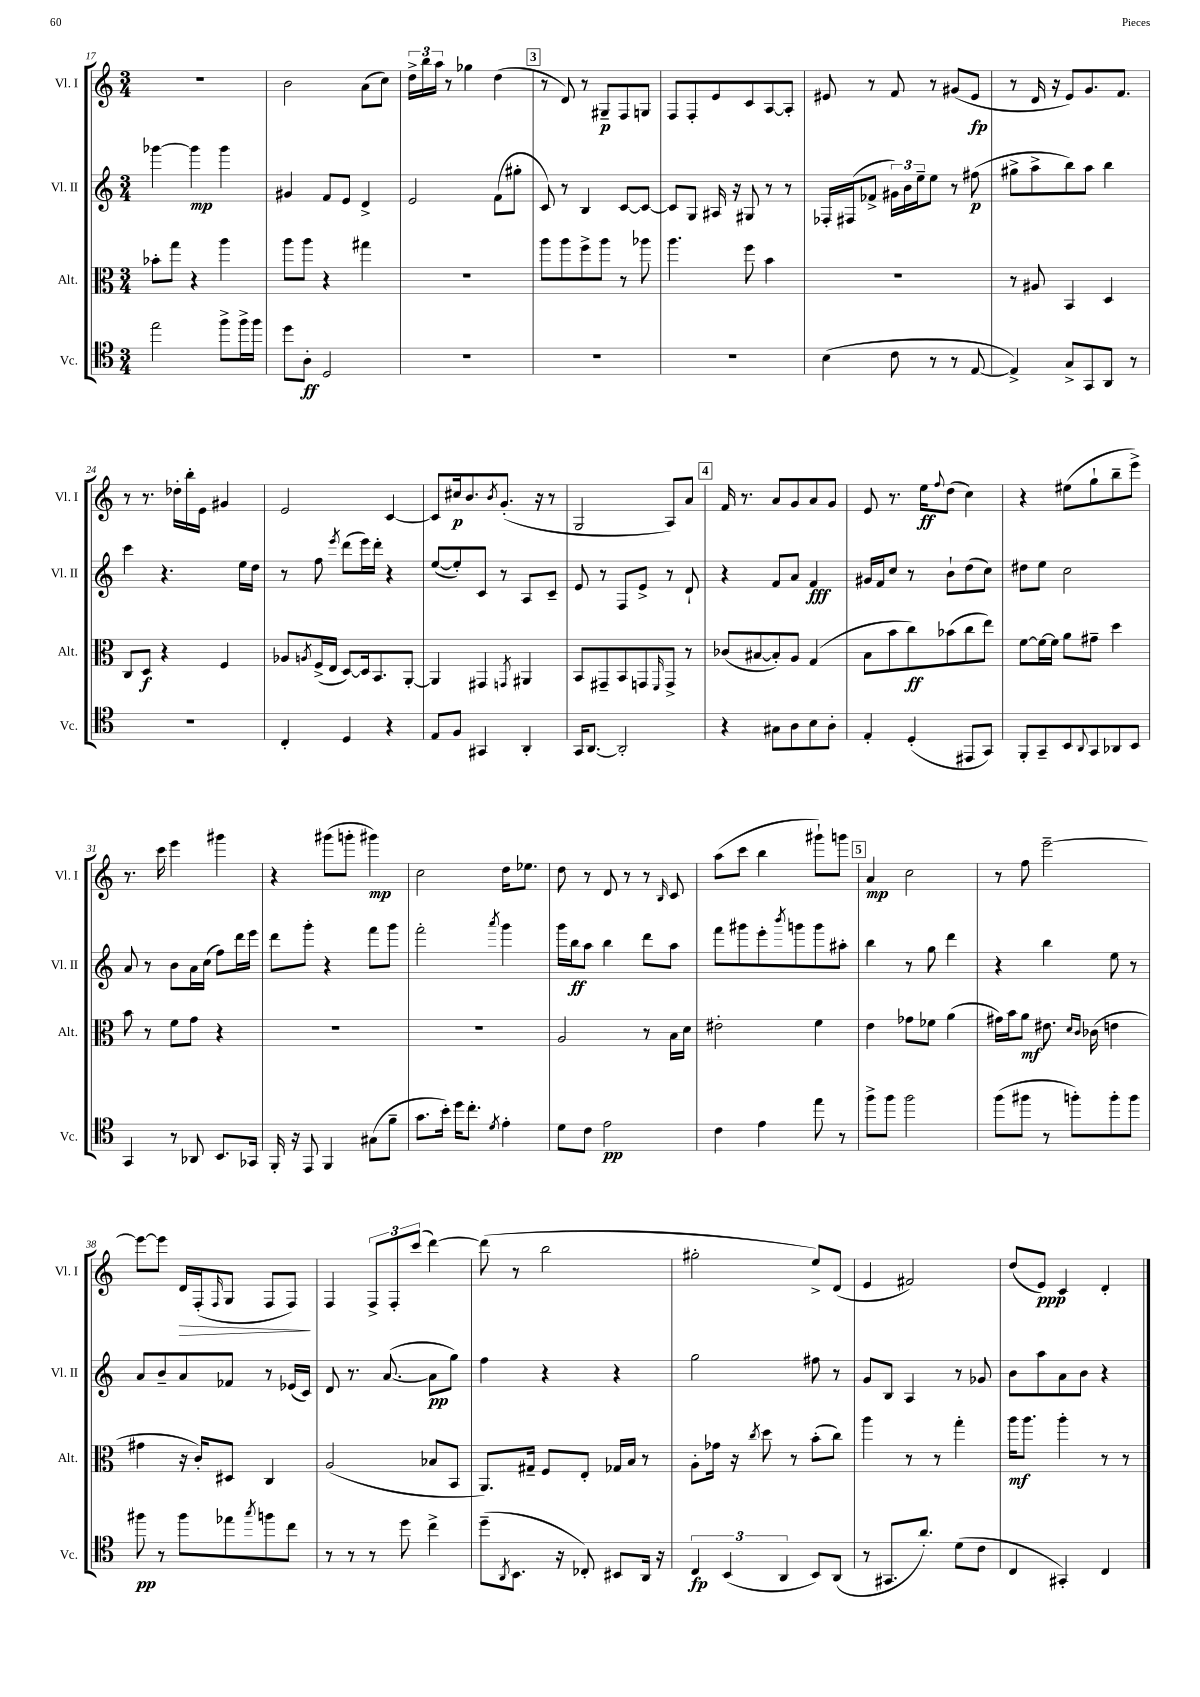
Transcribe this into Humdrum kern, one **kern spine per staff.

**kern	**dynam	**kern	**dynam	**kern	**dynam	**kern	**dynam
*part4	*part4	*part3	*part3	*part2	*part2	*part1	*part1
*staff4	*staff4	*staff3	*staff3	*staff2	*staff2	*staff1	*staff1
*I"Vc.	*	*I"Alt.	*	*I"Vl. II	*	*I"Vl. I	*
*I'Vc.	*	*I'Alt.	*	*I'Vl. II	*	*I'Vl. I	*
*clefC4	*	*clefC3	*	*clefG2	*	*clefG2	*
*k[]	*	*k[]	*	*k[]	*	*k[]	*
*M3/4	*	*M3/4	*	*M3/4	*	*M3/4	*
=17	=17	=17	=17	=17	=17	=17	=17
2ee\	.	8b-X'\L	.	[4ggg-X\	.	2.r	.
.	.	8gg\J	.	.	.	.	.
.	.	4r	.	4ggg-\]	mp	.	.
8ff^\L	.	4aa\	.	4ggg-\	.	.	.
16ff^\L	.	.	.	.	.	.	.
16ff\JJ	.	.	.	.	.	.	.
=18	=18	=18	=18	=18	=18	=18	=18
8dd\L	.	8aa\L	.	4g#X/	.	2b\	.
8A'\J	ff	8aa\J	.	.	.	.	.
2D/	.	4r	.	8f/L	.	.	.
.	.	.	.	8e/J	.	.	.
.	.	4gg#X\	.	4d^/	.	(8a\L	.
.	.	.	.	.	.	8cc\J)	.
=19	=19	=19	=19	=19	=19	=19	=19
2.r	.	2.r	.	2e/	.	24dd^\LL	.
.	.	.	.	.	.	24bb\	.
.	.	.	.	.	.	24aa\JJ	.
.	.	.	.	.	.	8r	.
.	.	.	.	.	.	4gg-X\	.
.	.	.	.	(8f\L	.	(4dd\	.
.	.	.	.	8gg#X'\J	.	.	.
!!LO:REH:place=s1:t=3
=20	=20	=20	=20	=20	=20	=20	=20
2.r	.	8aa\L	.	8c/)	.	8r	.
.	.	8aa\	.	8r	.	8d/)	.
.	.	8ff^\	.	4B/	.	8r	.
.	.	8aa\J	.	.	.	8G#X~/L	p
.	.	8r	.	[8c/L	.	8F/	.
.	.	8aa-X\	.	8c/J_	.	8Gn/J	.
=21	=21	=21	=21	=21	=21	=21	=21
2.r	.	4.aa\	.	8c/L]	.	8F/L	.
.	.	.	.	8G/J	.	8F'/	.
.	.	.	.	16A#X/	.	8e/	.
.	.	.	.	16r	.	.	.
.	.	8ff\	.	8G#X/	.	8c/	.
.	.	4b\	.	8r	.	[8A/	.
.	.	.	.	8r	.	8A'/J]	.
=22	=22	=22	=22	=22	=22	=22	=22
(4B\	.	2.r	.	16F-X'/LL	.	8e#X/	.
.	.	.	.	(16F#X/J	.	.	.
.	.	.	.	8f-X^/J	.	8r	.
8c\	.	.	.	24g#X\LL)	.	8f/	.
.	.	.	.	24b\	.	.	.
.	.	.	.	24ee~\J	.	.	.
8r	.	.	.	8ee\J	.	8r	.
8r	.	.	.	8r	.	(8g#X/L	.
[8E/	.	.	.	(8ff#X\	p	8e#/J	fp
=23	=23	=23	=23	=23	=23	=23	=23
4E^/])	.	8r	.	8gg#X^\L	.	8r	.
.	.	8A#X/	.	8aa^\	.	16d/	.
.	.	.	.	.	.	16r	.
8G^/L	.	4BB/	.	8bb\)	.	8e/L)	.
8GG/	.	.	.	8aa\J	.	8.g/	.
8AA/J	.	4D/	.	4bb\	.	.	.
.	.	.	.	.	.	8.f/J	.
8r	.	.	.	.	.	.	.
!!LO:LB:g=z
=24	=24	=24	=24	=24	=24	=24	=24
2.r	.	8C/L	.	4ccc\	.	8r	.
.	.	8D/J	f	.	.	8.r	.
.	.	4r	.	4.r	.	.	.
.	.	.	.	.	.	16dd-X'\LL	.
.	.	.	.	.	.	16bb'\	.
.	.	.	.	.	.	16e\JJ	.
.	.	4F/	.	.	.	4g#X/	.
.	.	.	.	16ee\LL	.	.	.
.	.	.	.	16dd\JJ	.	.	.
=25	=25	=25	=25	=25	=25	=25	=25
4C'/	.	8A-X/L	.	8r	.	2e/	.
.	.	8qAn/	.	.	.	.	.
.	.	(16F^/L	.	8ff\	.	.	.
.	.	16E/JJ	.	.	.	.	.
.	.	.	.	8qeee/	.	.	.
4D/	.	[8D/L)	.	(8ddd\L	.	.	.
.	.	16D/k]	.	16eee\L)	.	.	.
.	.	8.BB/	.	16ddd'\JJ	.	.	.
4r	.	.	.	4r	.	[4c/	.
.	.	[8AA'/J	.	.	.	.	.
=26	=26	=26	=26	=26	=26	=26	=26
8E/L	.	4AA/]	.	([8ee/L	.	8c/L]	.
8F/J	.	.	.	8ee'/])	.	16cc#X/k	p
.	.	.	.	.	.	8.b/	.
4GG#X/	.	4GG#X/	.	8c/J	.	.	.
.	.	.	.	.	.	8qb/	.
.	.	.	.	8r	.	(8.g'/J	.
.	.	8qGGn/	.	.	.	.	.
4AA'/	.	4AA#X/	.	8A/L	.	.	.
.	.	.	.	.	.	16r	.
.	.	.	.	8c~/J	.	8r	.
=27	=27	=27	=27	=27	=27	=27	=27
16GG/KL	.	8BB/L	.	8e/	.	2G/	.
[8.AA/J	.	.	.	.	.	.	.
.	.	8GG#X~/	.	8r	.	.	.
2AA'/]	.	8BB/	.	8F/L	.	.	.
.	.	8GGn/	.	8e^/J	.	.	.
.	.	16qqFF/	.	.	.	.	.
.	.	8GG^/J	.	8r	.	8A/L)	.
.	.	8r	.	8d`/	.	8a/J	.
!!LO:REH:place=s1:t=4
=28	=28	=28	=28	=28	=28	=28	=28
4r	.	(8c-X/L	.	4r	.	16f/	.
.	.	.	.	.	.	8.r	.
.	.	[8B#X/	.	.	.	.	.
8G#X\L	.	8B#'/])	.	8f/L	.	8a/L	.
8A\	.	8A/J	.	8a/J	.	8g/	.
8B\	.	(4G/	.	4f/	fff	8a/	.
8A'\J	.	.	.	.	.	8g/J	.
=29	=29	=29	=29	=29	=29	=29	=29
4E'/	.	8B\L	.	16g#X/LL	.	8e/	.
.	.	.	.	16f/J	.	.	.
.	.	8b\	.	8cc/J	.	8.r	.
(4D'/	.	8cc\)	ff	8r	.	.	.
.	.	.	.	.	.	16ee\KL	ff
.	.	.	.	.	.	8qqff/	.
.	.	(8b-X\	.	8b`\L	.	(8dd\J	.
8EE#X/L	.	8cc\	.	(8dd\	.	4cc\)	.
8GG/J)	.	8ee\J)	.	8cc\J)	.	.	.
=30	=30	=30	=30	=30	=30	=30	=30
8FF'/L	.	[8f\L	.	8dd#X\L	.	4r	.
8GG~/	.	16f\L_	.	8ee\J	.	.	.
.	.	16f\JJ]	.	.	.	.	.
8BB/	.	8a\L	.	2cc\	.	(8ee#X\L	.
8qqAA/	.	.	.	.	.	.	.
8GG/	.	8g#X~\J	.	.	.	8gg`\	.
8AA-X/	.	4dd\	.	.	.	8bb~\	.
8BB/J	.	.	.	.	.	8eee^\J)	.
!!LO:LB:g=z
=31	=31	=31	=31	=31	=31	=31	=31
4GG/	.	8b\	.	8a/	.	8.r	.
.	.	8r	.	8r	.	.	.
.	.	.	.	.	.	16ccc\	.
8r	.	8f\L	.	8b\L	.	4eee\	.
8AA-X/	.	8g\J	.	16a\L	.	.	.
.	.	.	.	(16cc\JJ	.	.	.
8.BB/L	.	4r	.	8ff\L)	.	4ggg#X\	.
.	.	.	.	16ddd\L	.	.	.
16GG-X/Jk	.	.	.	16eee\JJ	.	.	.
=32	=32	=32	=32	=32	=32	=32	=32
16FF'/	.	2.r	.	8ddd\L	.	4r	.
16r	.	.	.	.	.	.	.
8EE/	.	.	.	8ggg'\J	.	.	.
4FF/	.	.	.	4r	.	(8ggg#X\L	.
.	.	.	.	.	.	8gggn'\J	.
(8G#X\L	.	.	.	8fff\L	.	4ggg#X\)	mp
8f~\J	.	.	.	8ggg\J	.	.	.
=33	=33	=33	=33	=33	=33	=33	=33
8.g\L	.	2.r	.	2fff'\	.	2cc\	.
16b'\Jk)	.	.	.	.	.	.	.
16dd\KL	.	.	.	.	.	.	.
8.cc'\J	.	.	.	.	.	.	.
8qd/	.	.	.	8qaaa/	.	.	.
4e'\	.	.	.	4ggg\	.	16dd\KL	.
.	.	.	.	.	.	8.ee-X\J	.
=34	=34	=34	=34	=34	=34	=34	=34
8d\L	.	2A/	.	16ggg\LL	.	8dd\	.
.	.	.	.	16bb\J	ff	.	.
8c\J	.	.	.	8aa\J	.	8r	.
2e\	pp	.	.	4bb\	.	8d/	.
.	.	.	.	.	.	8r	.
.	.	8r	.	8ddd\L	.	8r	.
.	.	.	.	.	.	16qqB/	.
.	.	16B\LL	.	8aa\J	.	8c/	.
.	.	16d\JJ	.	.	.	.	.
=35	=35	=35	=35	=35	=35	=35	=35
4c\	.	2e#X'\	.	8fff\L	.	(8aa\L	.
.	.	.	.	8ggg#X\	.	8ccc\J	.
4e\	.	.	.	8eee'\	.	4bb\	.
.	.	.	.	8qbbb/	.	.	.
.	.	.	.	8gggn\	.	.	.
8ee\	.	4f\	.	8ggg\	.	8ggg#X`\L)	.
8r	.	.	.	8aa#X'\J	.	8gggn\J	.
!!LO:REH:place=s1:t=5
=36	=36	=36	=36	=36	=36	=36	=36
8ff^\L	.	4e\	.	4bb\	.	4a/	mp
8ff\J	.	.	.	.	.	.	.
2ff\	.	8g-X\L	.	8r	.	2cc\	.
.	.	8f-X\J	.	8gg\	.	.	.
.	.	(4a\	.	4ddd\	.	.	.
=37	=37	=37	=37	=37	=37	=37	=37
(8ff\L	.	16g#X\LL)	.	4r	.	8r	.
.	.	16b\J	.	.	.	.	.
8ff#X\J	.	8a\J	mf	.	.	8ff\	.
8r	.	8.e#X\	.	4bb\	.	[2eee~\	.
8ffn'\L)	.	.	.	.	.	.	.
.	.	16qqd/LL	.	.	.	.	.
.	.	16qqc/JJ	.	.	.	.	.
.	.	(16c-X\	.	.	.	.	.
8ff'\	.	4en\	.	8ee\	.	.	.
8ff\J	.	.	.	8r	.	.	.
!!LO:LB:g=z
=38	=38	=38	=38	=38	=38	=38	=38
8ff#X\	pp	4g#X\	.	8a/L	.	8eee\L_	.
8r	.	.	.	8b~/	.	8eee\J]	.
!	!	!	!	!	!	!	!LO:HP:b
8ff#\L	.	16r	.	8a/	.	16d/LL	>
.	.	16c'/KL)	.	.	.	(16F'/J	.
.	.	.	.	.	.	16qqF/	.
8ee-X\	.	8D#X/J	.	8f-X/J	.	8G/J	.
8qgg/	.	.	.	.	.	.	.
8ffn\	.	4C/	.	8r	.	8F/L	.
8cc\J	.	.	.	(16e-X/LL	.	8F/J)	.
.	.	.	.	16c/JJ)	.	.	.
.	.	.	.	.	.	.	]
=39	=39	=39	=39	=39	=39	=39	=39
8r	.	(2A/	.	8d/	.	4F/	.
8r	.	.	.	8.r	.	.	.
8r	.	.	.	.	.	12F^/L	.
.	.	.	.	([8.a/	.	.	.
.	.	.	.	.	.	12F'/	.
8dd\	.	.	.	.	.	.	.
.	.	.	.	.	.	(12ccc/J	.
4cc^\	.	8B-X/L	.	8a\L]	pp	[4ddd\)	.
.	.	8BB/J	.	8gg\J)	.	.	.
=40	=40	=40	=40	=40	=40	=40	=40
(8dd~\L	.	8.AA/L)	.	4ff\	.	(8ddd\]	.
8qAA/	.	.	.	.	.	.	.
8.BB\J	.	.	.	.	.	8r	.
.	.	16G#X~/Jk	.	.	.	.	.
.	.	8F/L	.	4r	.	2bb\	.
16r	.	.	.	.	.	.	.
8C-X'/)	.	8E'/J	.	.	.	.	.
8BB#X/L	.	16G-X/LL	.	4r	.	.	.
.	.	16B/JJ	.	.	.	.	.
16AA/Jk	.	8r	.	.	.	.	.
16r	.	.	.	.	.	.	.
=41	=41	=41	=41	=41	=41	=41	=41
6C/	fp	8A'\L	.	2gg\	.	2gg#X'\	.
.	.	16g-X\Jk	.	.	.	.	.
(6BB/	.	.	.	.	.	.	.
.	.	16r	.	.	.	.	.
.	.	8qcc/	.	.	.	.	.
.	.	8dd\	.	.	.	.	.
6AA/	.	.	.	.	.	.	.
.	.	8r	.	.	.	.	.
8BB/L)	.	(8b'\L	.	8ff#X\	.	8ee^/L)	.
(8AA/J	.	8cc\J)	.	8r	.	(8d/J	.
=42	=42	=42	=42	=42	=42	=42	=42
8r	.	4aa\	.	8g/L	.	4e/	.
8.GG#X/L	.	.	.	8B/J	.	.	.
.	.	8r	.	4A/	.	2f#X/)	.
8.a'/J)	.	.	.	.	.	.	.
.	.	8r	.	.	.	.	.
(8d\L	.	4gg'\	.	8r	.	.	.
8c\J	.	.	.	8g-X/	.	.	.
=43	=43	=43	=43	=43	=43	=43	=43
4C/	.	16aa\KL	mf	8b\L	.	(8dd/L	.
.	.	8.aa\J	.	.	.	.	.
.	.	.	.	8aa\	.	8e/J)	ppp
4GG#X'/)	.	4aa'\	.	8a\	.	4c/	.
.	.	.	.	8b\J	.	.	.
4C/	.	8r	.	4r	.	4d'/	.
.	.	8r	.	.	.	.	.
==	==	==	==	==	==	==	==
*-	*-	*-	*-	*-	*-	*-	*-
